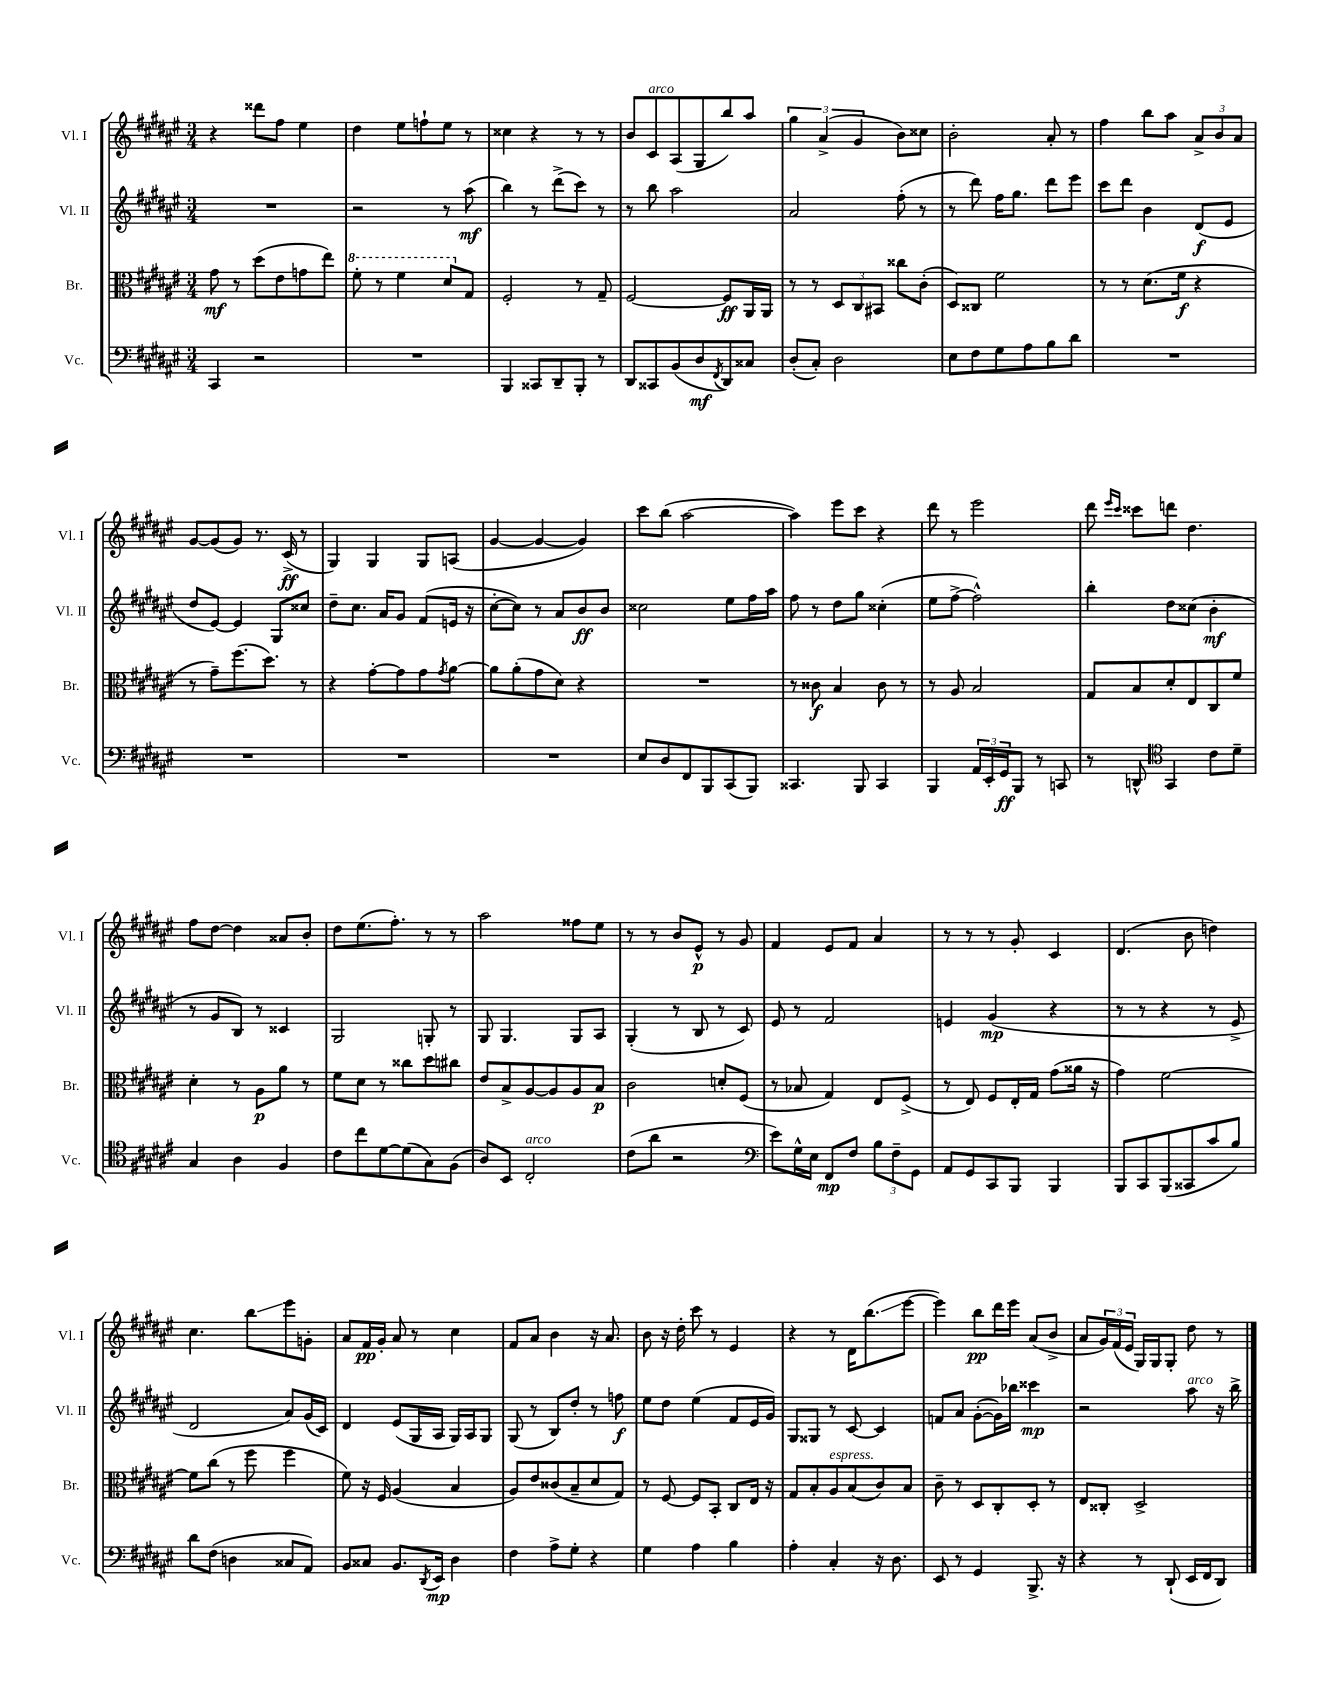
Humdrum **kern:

**kern	**kern	**kern	**kern
*staff4	*staff3	*staff2	*staff1
*clefF4	*clefC3	*clefG2	*clefG2
*k[f#c#g#d#a#e#]	*k[f#c#g#d#a#e#]	*k[f#c#g#d#a#e#]	*k[f#c#g#d#a#e#]
*M3/4	*M3/4	*M3/4	*M3/4
4CC#/	8g#\	2.r	4r
.	8r	.	.
2r	(8dd#\L	.	8ddd##\L
.	8e#\	.	8ff#\J
.	8g\	.	4ee#\
.	8ee#\J)	.	.
=	=	=	=
2.r	8ff#'\	2r	4dd#\
.	8r	.	.
.	4ff#\	.	8ee#\L
.	.	.	8ff`\
.	8dd#/L	8r	8ee#\J
.	8G#/J	(8aa#\	8r
=	=	=	=
4BBB/	2F#'/	4bb\)	4cc##\
8CC##/L	.	8r	4r
8DD#~/	.	(8ddd#^\L	.
8BBB'/J	8r	8ccc#\J)	8r
8r	8G#~/	8r	8r
=	=	=	=
8DD#/L	[2F#/	8r	8b/L
8CC##/	.	8bb\	8c#/
(8BB/	.	2aa#\	(8A#/
8D#/	.	.	8G#/
8qFF#/	.	.	.
8DD#/)	8F#/]L	.	8bb/)
8C##/J	16AA#/L	.	8aa#/J
.	16AA#/JJ	.	.
=	=	=	=
(8D#'/L	8r	2a#/	6gg#\
8C#'/J)	8r	.	.
.	.	.	(6a#^/
2D#\	12D#/L	.	.
.	12C#/	.	6g#/
.	12BB#/J	.	.
.	8cc##\L	(8ff#'\	8b\L)
.	(8c#'\J	8r	8cc##\J
=	=	=	=
8E#\L	8D#/L)	8r	2b'\
8F#\	8C##/J	8ddd#\)	.
8G#\	2f#\	16ff#\LK	.
.	.	8.gg#\J	.
8A#\	.	.	.
8B\	.	8ddd#\L	8a#'/
8d#\J	.	8eee#\J	8r
=	=	=	=
2.r	8r	8ccc#\L	4ff#\
.	8r	8ddd#\J	.
.	(8.d#\L	4b\	8bb\L
.	.	.	8aa#\J
.	16f#\Jk	.	.
.	4r	(8d#/L	12a#^/L
.	.	.	12b/
.	.	8e#/J	.
.	.	.	12a#/J
=	=	=	=
2.r	8r	8dd#/L	[8g#/L
.	8g#~\L)	[8e#/J)	(8g#/]
.	(8.ff#\	4e#/]	8g#/J)
.	.	.	8.r
.	8.dd#\J)	.	.
.	.	8G#/L	.
.	.	.	(16c#^/
.	8r	8cc##/J	8r
=	=	=	=
2.r	4r	8dd#~\L	4G#/)
.	.	8.cc#\J	.
.	[8g#'\L	.	4G#/
.	.	16a#/LK	.
.	8g#\]	8g#/J	.
.	8g#\	(8f#/L	8G#/L
.	8qg#/	.	.
.	[8a#\J	16e/Jk	(8A/J
.	.	16r	.
=	=	=	=
2.r	8a#\]L	[8cc#'\L	[4g#/
.	(8a#'\	8cc#\]J)	.
.	8g#\	8r	4g#/_
.	8d#\J)	8a#/L	.
.	4r	8b/	4g#/])
.	.	8b/J	.
=	=	=	=
8E#/L	2.r	2cc##\	8ccc#\L
8D#/	.	.	(8bb\J
8FF#/	.	.	[2aa#\
8BBB/	.	.	.
(8CC#/	.	8ee#\L	.
8BBB/J)	.	16ff#\L	.
.	.	16aa#\JJ	.
=	=	=	=
4.CC##/	8r	8ff#\	4aa#\])
.	8c##\	8r	.
.	4B/	8dd#\L	8eee#\L
8BBB/	.	8gg#\J	8ccc#\J
4CC##/	8c##\	(4cc##'\	4r
.	8r	.	.
=	=	=	=
4BBB/	8r	8ee#\L	8ddd#\
.	8A#/	[8ff#^\J	8r
24AA#/LL	2B/	2ff#^^\])	2eee#\
24EE#'/	.	.	.
24GG#/J	.	.	.
8BBB/J	.	.	.
8r	.	.	.
8CC/	.	.	.
=	=	=	=
8r	8G#/L	4bb'\	8ddd#\
.	.	.	16qqeee#/LL
.	.	.	16qqccc#/JJ
8DD^^/	8B/	.	8ccc##\L
*clefC4	*	*	*
4GG#/	8d#'/	8dd#\L	8ddd\J
.	8E#/	(8cc##\J	4.dd#\
8c#\L	8C#/	4b'\	.
8d#~\J	8f#/J	.	.
=	=	=	=
4G#/	4d#'\	8r	8ff#\L
.	.	8g#/L	[8dd#\J
4A#\	8r	8B/J)	4dd#\]
.	8A#\L	8r	.
4F#/	8a#\J	4c##/	8a##/L
.	8r	.	8b'/J
=	=	=	=
8c#\L	8f#\L	2G#/	8dd#\L
8cc#\	8d#\J	.	(8.ee#\
[8d#\	8r	.	.
.	.	.	8.ff#'\J)
(8d#\]	8cc##\L	.	.
8G#\)	8dd#\	8G'/	8r
(8F#\J	8cc#\J	8r	8r
=	=	=	=
8A#/L)	8e#/L	8G#/	2aa#\
8BB/J	8B^/	4.G#/	.
2C#'/	[8A#/	.	.
.	8A#/]	.	.
.	8A#/	8G#/L	8ff##\L
.	8B/J	8A#/J	8ee#\J
=	=	=	=
(8c#\L	2c#\	(4G#'/	8r
8a#\J	.	.	8r
2r	.	8r	8b/L
.	.	8B/	8e#^^/J
.	8d'/L	8r	8r
.	(8F#/J	8c#/)	8g#/
=	=	=	=
*clefF4	*	*	*
8e#\L)	8r	8e#/	4f#/
16G#^^\L	8B-/	8r	.
16E#\JJ	.	.	.
8FF#/L	4G#/)	2f#/	8e#/L
8F#/J	.	.	8f#/J
12B\L	8E#/L	.	4a#/
12F#~\	.	.	.
.	(8F#^/J	.	.
12GG#\J	.	.	.
=	=	=	=
8AA#/L	8r	4e/	8r
8GG#/	8E#/)	.	8r
8CC#/	8F#/L	(4g#/	8r
8BBB/J	16E#'/L	.	8g#'/
.	16G#/JJ	.	.
4BBB/	(8g#\L	4r	4c#/
.	16a##\Jk	.	.
.	16r	.	.
=	=	=	=
8BBB/L	4g#\)	8r	(4.d#/
8CC#/	.	8r	.
(8BBB/	[2f#\	4r	.
8CC##/	.	.	8b\
8c#/	.	8r	4dd\)
8B/J)	.	8e#^/	.
=	=	=	=
8d#\L	8f#\]L	2d#/	4.cc#\
(8F#\J	(8cc#\J	.	.
4D\	8r	.	.
.	8ff#\	.	8bb\L
8C##/L	4ff#\	8a#/L)	8eee#\
8AA#/J)	.	(16g#/L	8g'\J
.	.	16c#/JJ)	.
=	=	=	=
8BB/L	8f#\)	4d#/	8a#/L
8C##/J	16r	.	16f#/L
.	16F#/	.	16g#'/JJ
8.BB/L	(4A#/	(8e#/L	8a#/
.	.	16G#/L	8r
8qDD#/	.	.	.
16EE#/Jk	.	16A#/JJ	.
4D#\	4B/	16G#/LL)	4cc#\
.	.	16A#/J	.
.	.	8G#/J	.
=	=	=	=
4F#\	8A#/L)	(8G#/	8f#/L
.	8e#/	8r	8a#/J
8A#^\L	(8c##/	8B/L)	4b\
8G#'\J	8B~/	8dd#'/J	.
4r	8d#/	8r	16r
.	.	.	8.a#/
.	8G#/J)	8ff\	.
=	=	=	=
4G#\	8r	8ee#\L	8b\
.	[8F#/	8dd#\J	16r
.	.	.	16dd#'\
4A#\	8F#/]L	(4ee#\	8ccc#\
.	8BB'/J	.	8r
4B\	8C#/L	8f#/L	4e#/
.	16E#/Jk	16e#/L	.
.	16r	16g#/JJ)	.
=	=	=	=
4A#'\	8G#/L	8G#/L	4r
.	8B'/	8G##/J	.
4C#'/	8A#/	8r	8r
.	(8B/	[8c#/	16d#\LK
.	.	.	(8.bb\
16r	8c#/)	4c#/]	.
8.D#\	.	.	.
.	8B/J	.	[8eee#\J
=	=	=	=
8EE#/	8c#~\	8f/L	4eee#\])
8r	8r	8a#/J	.
4GG#/	8D#/L	([8g#'\L	8bb\L
.	8C#'/	16g#\]L)	16ddd#\L
.	.	16bb-\JJ	16eee#\JJ
8.BBB^/	8D#'/J	4ccc##\	(8a#/L
.	8r	.	8b^/J
16r	.	.	.
=	=	=	=
4r	8E#/L	2r	8a#/L
.	8C##'/J	.	24g#/L)
.	.	.	(24f#/
.	.	.	24e#/JJ
8r	2D#^/	.	16G#/LL)
.	.	.	16G#/J
(8DD#`/	.	.	8G#'/J
16EE#/LL	.	8aa#\	8dd#\
16FF#/J	.	.	.
8DD#/J)	.	16r	8r
.	.	16bb^\	.
==	==	==	==
*-	*-	*-	*-
